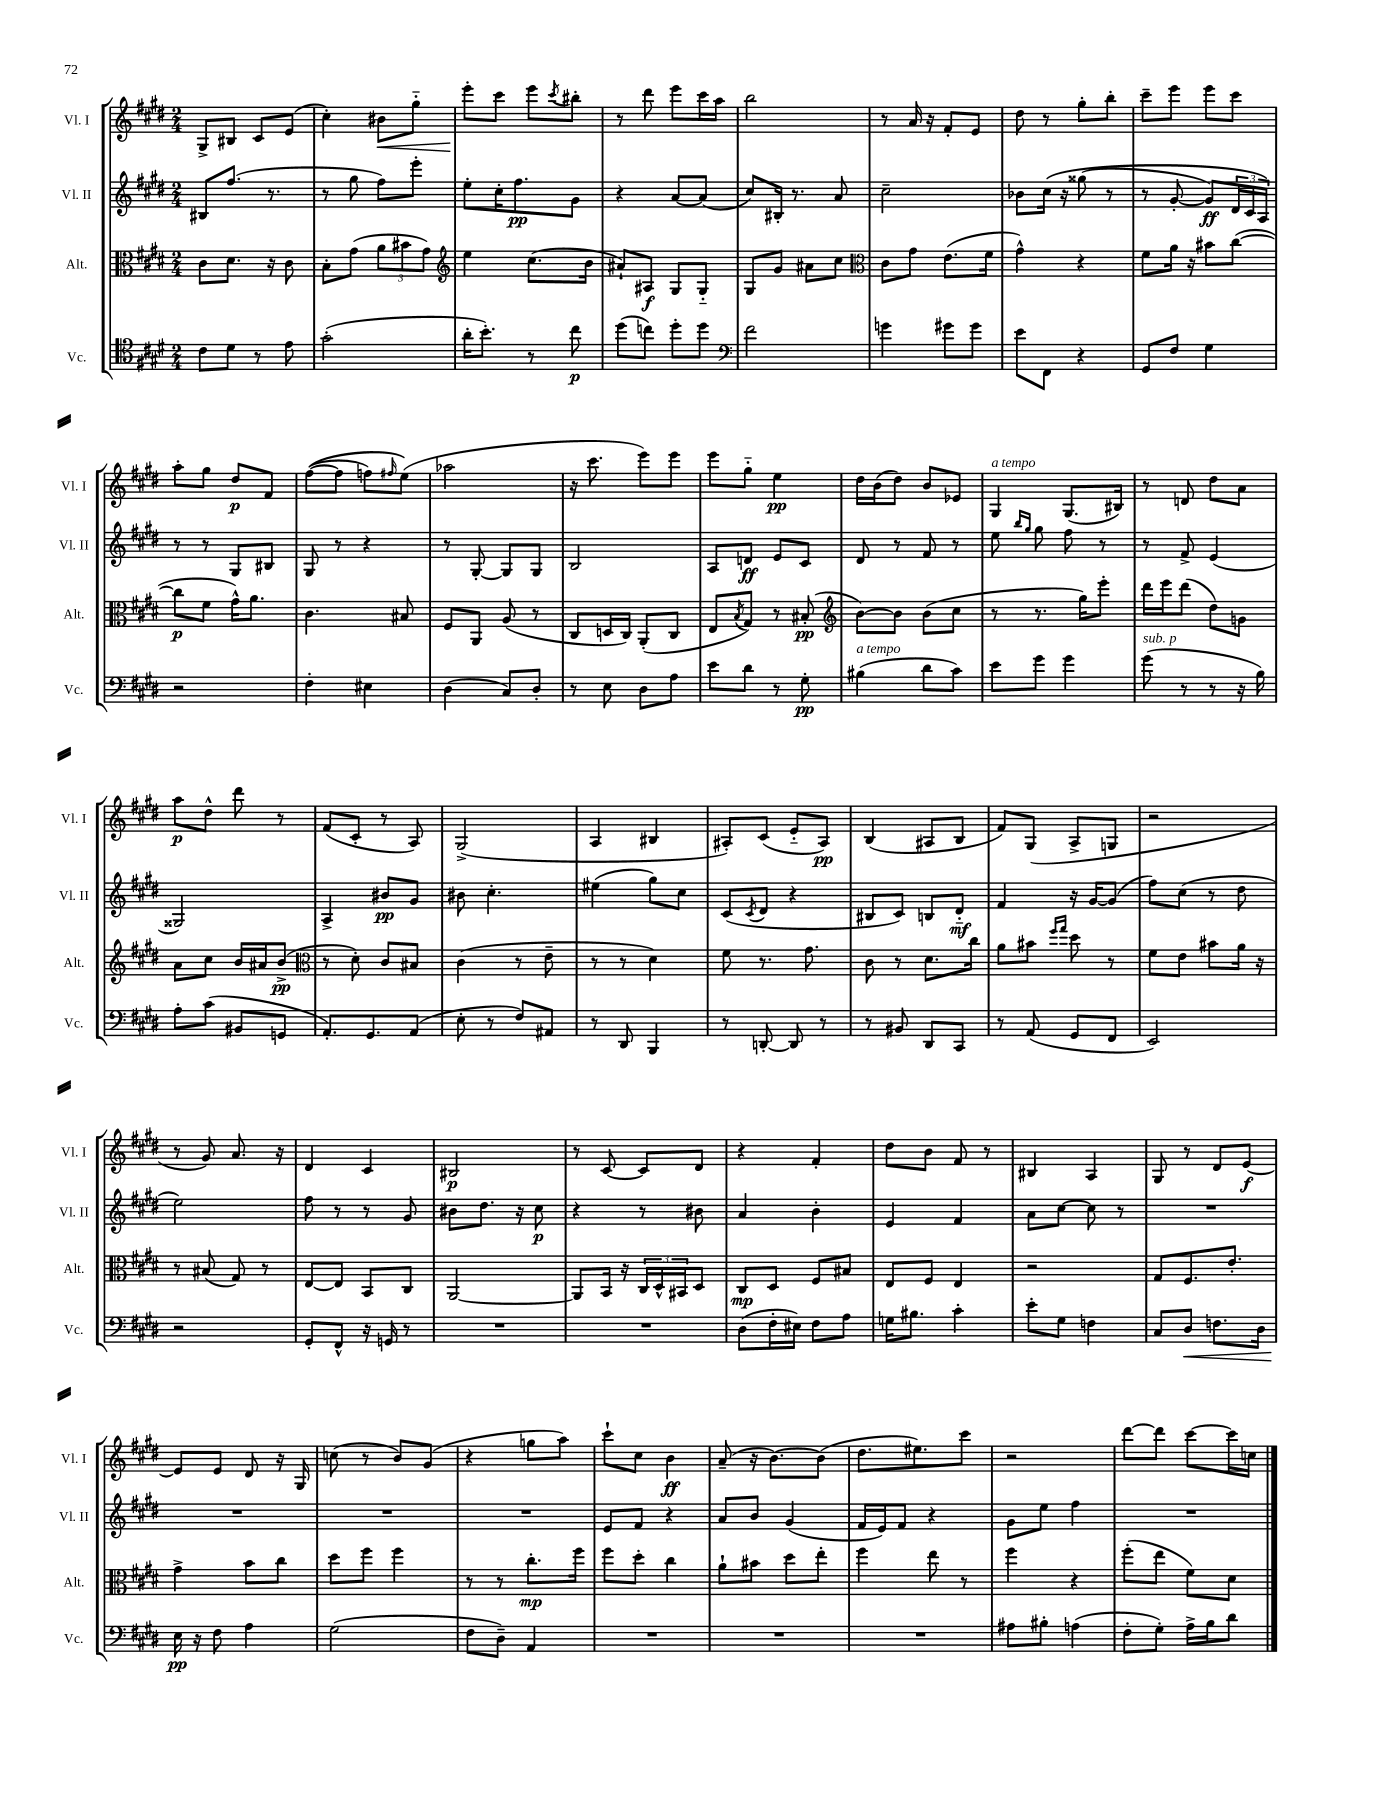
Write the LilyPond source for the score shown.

<<
\new StaffGroup <<
\new Staff = "s0" \with { instrumentName = "Vl. I" shortInstrumentName = "Vl. I" } {
    \clef treble \key e \major \numericTimeSignature \time 2/4
    gis8-> bis8 cis'8 e'8( |
    cis''4-.) bis'8\< gis''8-_ |
    e'''8-.\! cis'''8 e'''8 \acciaccatura { cis'''8 } bis''8-. |
    r8 dis'''8 e'''8 cis'''16 a''16 |
    b''2 |
    r8 a'16 r16 fis'8-. e'8 |
    dis''8 r8 gis''8-. b''8-. |
    cis'''8-- e'''8 e'''8 cis'''8 |
    a''8-. gis''8 dis''8\p fis'8 |
    fis''8~(\( fis''8 f''8) \grace { fis''16 } e''8(\) |
    aes''2 |
    r16 cis'''8. e'''8) e'''8 |
    e'''8 gis''8-_ e''4\pp |
    dis''16 b'16( dis''8) b'8 ees'8 |
    gis4^\markup { \italic "a tempo" } gis8.( bis16) |
    r8 d'8 dis''8 a'8 |
    a''8\p dis''8-^ dis'''8 r8 |
    fis'8( cis'8-. r8 a8) |
    gis2->( |
    a4 bis4 |
    ais8-.) cis'8( e'8-_ ais8\pp) |
    b4( ais8 b8 |
    fis'8) gis8( a8-> g8 |
    r2 |
    r8 gis'8) a'8. r16 |
    dis'4 cis'4 |
    bis2\p |
    r8 cis'8~ cis'8 dis'8 |
    r4 fis'4-. |
    dis''8 b'8 fis'8 r8 |
    bis4 a4 |
    gis8 r8 dis'8 e'8~\f |
    e'8 e'8 dis'8 r16 gis16 |
    c''8( r8 b'8) gis'8( |
    r4 g''8 a''8) |
    cis'''8-! cis''8 b'4\ff |
    a'8--( r16 b'8.~) b'8( |
    dis''8. eis''8.) cis'''8 |
    r2 |
    dis'''8~ dis'''8 cis'''8~ cis'''16 c''16 \bar "|." |
}
\new Staff = "s1" \with { instrumentName = "Vl. II" shortInstrumentName = "Vl. II" } {
    \clef treble \key e \major \numericTimeSignature \time 2/4
    bis8 fis''8.( r8. |
    r8 gis''8 fis''8) e'''8-. |
    e''8-. cis''16-. fis''8.\pp gis'8 |
    r4 a'8~ a'8( |
    cis''8) bis16-. r8. a'8 |
    cis''2-- |
    bes'8 cis''16\( r16 gisis''8( r8 |
    r8 gis'8~-. gis'8\ff) \tuplet 3/2 { dis'16 cis'16 a16\) } |
    r8 r8 gis8 bis8 |
    gis8 r8 r4 |
    r8 gis8~-. gis8 gis8 |
    b2 |
    a8 d'8\ff e'8 cis'8 |
    dis'8 r8 fis'8 r8 |
    e''8 \grace { b''16 gis''16 } gis''8 fis''8 r8 |
    r8 fis'8-> e'4( |
    gisis2) |
    a4-> bis'8\pp gis'8 |
    bis'8 cis''4.-. |
    eis''4( gis''8) cis''8 |
    cis'8( \acciaccatura { cis'8 } dis'8 r4 |
    bis8 cis'8) b8 dis'8-_\mf |
    fis'4 r16 gis'16~ gis'8( |
    fis''8) cis''8( r8 dis''8 |
    e''2) |
    fis''8 r8 r8 gis'8 |
    bis'8 dis''8. r16 cis''8\p |
    r4 r8 bis'8 |
    a'4 b'4-. |
    e'4 fis'4 |
    a'8 cis''8~ cis''8 r8 |
    R2 |
    R2 |
    R2 |
    R2 |
    e'8 fis'8 r4 |
    a'8 b'8 gis'4( |
    fis'16 e'16) fis'8 r4 |
    gis'8 e''8 fis''4 |
    R2 \bar "|." |
}
\new Staff = "s2" \with { instrumentName = "Alt." shortInstrumentName = "Alt." } {
    \clef alto \key e \major \numericTimeSignature \time 2/4
    cis'8 dis'8. r16 cis'8 |
    b8-. gis'8( \tuplet 3/2 { a'8 bis'8 gis'8) } |
    \clef treble e''4 cis''8.( b'16 |
    ais'8-!) ais8\f gis8 gis8-_ |
    gis8 gis'8 ais'8 cis''8 |
    \clef alto cis'8 gis'8 e'8.( fis'16 |
    gis'4-^) r4 |
    fis'8 a'16 r16 bis'8 cis''8~( |
    cis''8\p fis'8 gis'16-^) a'8. |
    cis'4. bis8 |
    fis8 a,8 a8( r8 |
    cis8 d16 cis16) a,8-.( cis8 |
    e8 \acciaccatura { b8 } gis8) r8 bis8-.\pp( |
    \clef treble b'8~) b'8 b'8( cis''8 |
    r8 r8. gis''16) e'''8-. |
    dis'''16 e'''16 dis'''8( dis''8) g'8 |
    a'8 cis''8 b'16 ais'16 b'8->\pp( |
    \clef alto r8 dis'8-.) cis'8 bis8 |
    cis'4( r8 e'8-- |
    r8 r8 dis'4) |
    fis'8 r8. gis'8. |
    cis'8 r8 dis'8. cis''16 |
    a'8 bis'8 \grace { fis''16 gis''16 } dis''8 r8 |
    fis'8 e'8 bis'8 a'16 r16 |
    r8 bis8( gis8) r8 |
    e8~ e8 b,8 cis8 |
    a,2~ |
    a,8 b,16 r16 \tuplet 3/2 { cis16 dis16-^ bis,16 } dis8 |
    cis8\mp dis8 fis8 bis8 |
    e8 fis8 e4 |
    r2 |
    gis8 fis8. e'8.-. |
    gis'4-> b'8 cis''8 |
    dis''8 fis''8 fis''4 |
    r8 r8 cis''8.-.\mp fis''16 |
    fis''8 dis''8-. cis''4 |
    a'8-! bis'8 dis''8 e''8-. |
    fis''4 e''8 r8 |
    fis''4 r4 |
    fis''8-.( e''8 fis'8) dis'8 \bar "|." |
}
\new Staff = "s3" \with { instrumentName = "Vc." shortInstrumentName = "Vc." } {
    \clef tenor \key e \major \numericTimeSignature \time 2/4
    cis'8 dis'8 r8 e'8 |
    gis'2-.( |
    a'16-. b'8.-.) r8 cis''8\p |
    dis''8( c''8) dis''8-. dis''8 |
    \clef bass fis'2 |
    g'4 gis'8 gis'8 |
    e'8 fis,8 r4 |
    gis,8 fis8 gis4 |
    r2 |
    fis4-. eis4 |
    dis4( cis8) dis8-. |
    r8 e8 dis8 a8 |
    e'8 dis'8 r8 gis8-.\pp |
    bis4^\markup { \italic "a tempo" }( dis'8 cis'8) |
    e'8 gis'8 gis'4 |
    gis'8^\markup { \italic "sub. p" }( r8 r8 r16 b16) |
    a8-. cis'8( bis,8 g,8 |
    a,8.-.) gis,8. a,8( |
    e8-. r8 fis8) ais,8 |
    r8 dis,8 b,,4 |
    r8 d,8~-. d,8 r8 |
    r8 bis,8 dis,8 cis,8 |
    r8 a,8( gis,8 fis,8 |
    e,2) |
    r2 |
    gis,8-. fis,8-^ r16 g,16 r8 |
    R2 |
    R2 |
    dis8( fis16-. eis16) fis8 a8 |
    g16 bis8. cis'4-. |
    e'8-. gis8 f4 |
    cis8 dis8\< f8. dis16 |
    e16\pp\! r16 fis8 a4 |
    gis2( |
    fis8 dis8--) a,4 |
    R2 |
    R2 |
    R2 |
    ais8 bis8-. a4( |
    fis8-. gis8-.) a16-> b16 dis'8 \bar "|." |
}
>>
>>
\layout { \context { \Score \remove "Bar_number_engraver" } }
